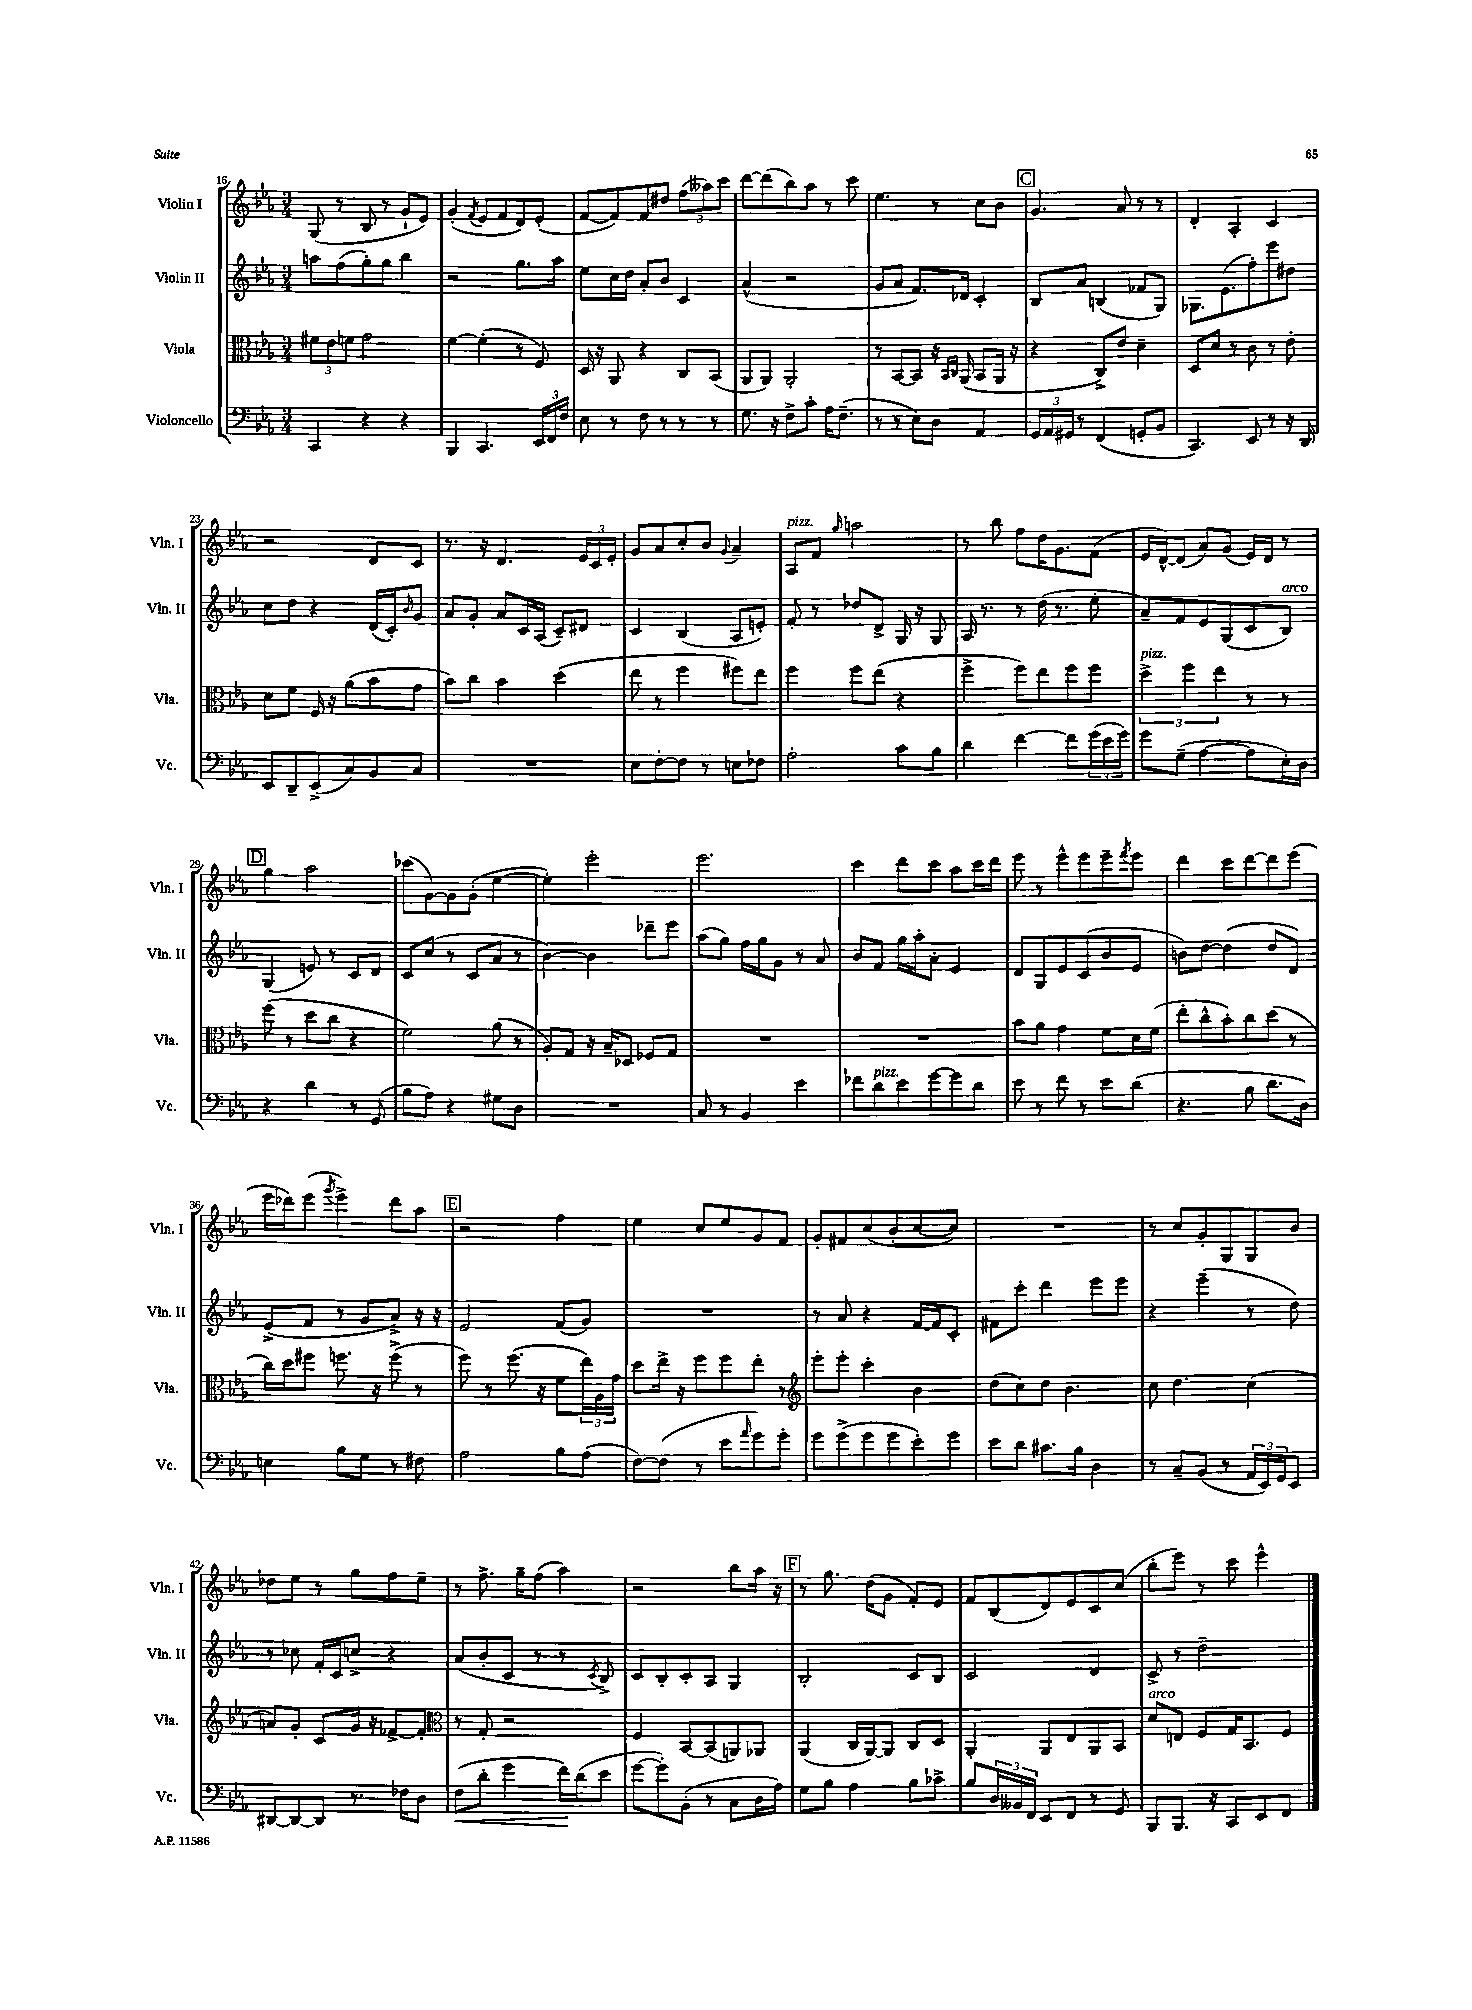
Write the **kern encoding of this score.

**kern	**dynam	**kern	**kern	**kern
*part4	*part4	*part3	*part2	*part1
*staff4	*staff4	*staff3	*staff2	*staff1
*I"Violoncello	*	*I"Viola	*I"Violin II	*I"Violin I
*I'Vc.	*	*I'Vla.	*I'Vln. II	*I'Vln. I
*clefF4	*	*clefC3	*clefG2	*clefG2
*k[b-e-a-]	*	*k[b-e-a-]	*k[b-e-a-]	*k[b-e-a-]
*M3/4	*	*M3/4	*M3/4	*M3/4
=16	=16	=16	=16	=16
4CC/	.	12f#X\L	8aan\L	(8G/
.	.	12e-\	.	.
.	.	.	(8ff\	8r
.	.	12fn\J	.	.
4r	.	2g\	8gg'\)	8B-/
.	.	.	8gg\J	8r
4r	.	.	4bb-\	8g`/L
.	.	.	.	8e-/J)
=17	=17	=17	=17	=17
4BBB-/	.	[4f\	2r	(4g'/
.	.	.	.	8qf/
4.CC/	.	(4f'\]	.	8e-/L
.	.	.	.	8f/
.	.	8r	8.gg\L	8d/)
24EE-/LL	.	8F/)	.	(8e-'/J
24FF/	.	.	.	.
.	.	.	16aa-\Jk	.
24F/JJ	.	.	.	.
=18	=18	=18	=18	=18
8E-\	.	16D/	8ee-\L	[8f/L
.	.	16r	.	.
8r	.	8AA-/	16cc\L	8f/])
.	.	.	16dd\JJ	.
8F\	.	4r	8a-'/L	8f/
8r	.	.	8b-/J	8dd#X/J
8r	.	8C/L	4c/	(12ff\L
.	.	.	.	12aa--X\)
8r	.	(8BB-/J	.	.
.	.	.	.	12ccc\J
=19	=19	=19	=19	=19
8.G\	.	8AA-/L	(4a-^^/	[8ddd\L
.	.	8AA-/J)	.	(8ddd\]
16r	.	.	.	.
8F^\L	.	2AA-'/	2r	8bb-\)
8c'\J	.	.	.	8aa-\J
16A-\KL	.	.	.	8r
(8.F~\J	.	.	.	.
.	.	.	.	8ccc\
=20	=20	=20	=20	=20
8r	.	8r	8g/L	4.ee-\
8r	.	[8BB-/L	8a-/J	.
8E-\L)	.	8BB-/J]	8.f/L)	.
8D\J	.	16r	.	8r
.	.	16qqBB-/LL	.	.
.	.	16qqC/JJ	.	.
.	.	(16AA-/	16d-X/Jk	.
4AA-/	.	8BB-/L	4c'/	8cc\L
.	.	16AA-/Jk	.	8b-\J
.	.	16r	.	.
!!LO:REH:place=s1:t=C
=21	=21	=21	=21	=21
24GG/LL	.	4r	8B-/L	4.g/
24AA-/	.	.	.	.
24GG#X/JJ	.	.	.	.
8r	.	.	8a-/J	.
(4FF/	.	8C^/L)	(4Bn/	.
.	.	8e-/J	.	8a-/
8GGn'/L	.	4d~\	8f-X/L	8r
8BB-/J	.	.	8G/J)	8r
=22	=22	=22	=22	=22
4.CC/)	.	8D/L	8.G-X\L	4d'/
.	.	8d/J	.	.
.	.	.	(8.e-\	.
.	.	8r	.	4A-'/
8EE-/	.	8c\	8ff'\)	.
8r	.	8r	8eee-\	4c/
16r	.	8e-'\	8dd#X\J	.
16DD/	.	.	.	.
!!LO:LB:g=z
=23	=23	=23	=23	=23
8EE-/L	.	8d\L	8cc\L	2r
8DD~/	.	8f\J	8dd\J	.
(8EE-^/	.	16F/	4r	.
.	.	16r	.	.
8C/)	.	(8a-\L	.	.
8BB-/	.	8b-\	(16d/LL	8d/L
.	.	.	16c'/J)	.
.	.	.	16qqb-/	.
8C/J	.	8g\J	8g/J	8c/J
=24	=24	=24	=24	=24
2.r	.	8b-\L)	8a-/L	8.r
.	.	8cc\J	8g'/J	.
.	.	.	.	16r
.	.	4b-\	8a-/L	4.d/
.	.	.	16c/L	.
.	.	.	(16A-/JJ	.
.	.	(4dd\	8c~/L)	.
.	.	.	8d#X/J	24e-/LL
.	.	.	.	24c/
.	.	.	.	24e-'/JJ
=25	=25	=25	=25	=25
8E-\L	.	8ee-\	4c/	8g/L
[8F'\	.	8r	.	8a-/
8F\J]	.	4ff\	(4B-/	8cc'/
8r	.	.	.	8b-/J
.	.	.	.	8qqg/
8En\L	.	8ff#X\L)	8A-/L	4a-~/
8F-X\J	.	8ee-\J	8en'/J)	.
=26	=26	=26	=26	=26
!	!	!	!	!LO:TX:a:i:t=pizz.
2A-'\	.	4ff\	8f'/	8A-/L
.	.	.	8r	8f/J
.	.	.	.	16qqgg/
.	.	8ff\L	8dd-X/L	2aan\
.	.	(8ee-\J	8d^/J	.
8c\L	.	4r	16G/	.
.	.	.	16r	.
8B-\J	.	.	8G/	.
=27	=27	=27	=27	=27
4d\	.	4ff^\	16A-/	8r
.	.	.	8.r	.
.	.	.	.	8bb-\
[4f\	.	8ff\L)	8r	8ff\L
.	.	8ee-\	(16dd\	16dd\K
.	.	.	8.r	8.g\
8f\L]	.	8ff\	.	.
(24g\L	.	8ff\J	8ee-'\	(8f\J
24e-\	.	.	.	.
24g\JJ)	.	.	.	.
=28	=28	=28	=28	=28
!	!	!LO:TX:a:i:t=pizz.	!	!
8g\L	.	6dd^\	8a-~/L)	16e-/LL
.	.	.	.	[16d^^/J)
(8G~\J	.	.	8f/	(8d/J]
.	.	6ff\	.	.
[4A-\	.	.	8e-/	8a-/L)
.	.	6ee-\	.	.
.	.	.	(8G/	(8g/J
8A-\L]	.	8r	8c/	16e-/LL)
.	.	.	.	16d/JJ
!	!	!	!LO:TX:a:i:t=arco	!
16E-'\L)	.	8r	8B-/J)	8r
16D\JJ	.	.	.	.
!!LO:LB:g=z
!!LO:REH:place=s1:t=D
=29	=29	=29	=29	=29
4r	.	(8ff\	(4G/	4gg\
.	.	8r	.	.
4d\	.	8dd\L	8en/)	2aa-\
.	.	8cc\J	8r	.
8r	.	4r	8c/L	.
(8GG/	.	.	8d/J	.
=30	=30	=30	=30	=30
8B-\L	.	2f\)	8c/L	(8ccc-X\L
8A-\J)	.	.	(8cc/J	[8g\)
4r	.	.	8r	8g\]
.	.	.	8c/L	(8g'\J
8G#X\L	.	(8a-\	8a-/J	[4ee-\
8D\J	.	8r	8r	.
=31	=31	=31	=31	=31
2.r	.	8A-'/L)	[4b-\)	4ee-'\])
.	.	8G/J	.	.
.	.	16r	4b-\]	2eee-'\
.	.	16B-~/KL	.	.
.	.	8D-X/J	.	.
.	.	8F-X/L	8ddd-X~\L	.
.	.	8G/J	8eee-\J	.
=32	=32	=32	=32	=32
8C/	.	2.r	(8aa-\L	2.eee-\
8r	.	.	8gg\J)	.
4BB-/	.	.	16ff\LL	.
.	.	.	16gg\J	.
.	.	.	8g\J	.
4e-\	.	.	8r	.
.	.	.	8a-/	.
=33	=33	=33	=33	=33
8f-X\L	.	2.r	8b-/L	4ccc\
!LO:TX:a:i:t=pizz.	!	!	!	!
8d\	.	.	8f/J	.
8e-\	.	.	16gg\LL	8ddd\L
.	.	.	16aa-'\J	.
[8g\	.	.	8a-'\J	8ccc\J
8g\]	.	.	4e-/	8aa-\L
8d\J	.	.	.	16ccc\L
.	.	.	.	16ddd\JJ
=34	=34	=34	=34	=34
8e-\	.	8b-\L	8d/L	8eee-\
8r	.	8a-\J	8G/	8r
8f\	.	4g\	8e-/	8eee-^^\L
8r	.	.	(8c/	8eee-\
8e-\L	.	8f\L	8b-/	8eee-~\
.	.	.	.	8qfff/
(8d\J	.	16d\L	8e-/J	8eee-\J
.	.	(16f\JJ	.	.
=35	=35	=35	=35	=35
4.r	.	8ee-'\L	8bn\L)	4ddd\
.	.	8cc^^\	[8dd\J	.
.	.	8b-'\)	(4dd\]	8ccc\L
8B-\	.	8cc\	.	[8ddd\
8.d\L	.	(8dd\J	8dd/L	8ddd\]
.	.	8r	8d/J)	(8eee-\J
16D\Jk)	.	.	.	.
!!LO:LB:g=z
=36	=36	=36	=36	=36
4En\	.	16cc\LL)	(8e-^/L	16eee-\LL
.	.	16dd\J	.	16ddd-X\J)
.	.	8ff#X\J	8f/J	(8eee-\J
.	.	.	.	8qggg/
8B-\L	.	8.ffn\	8r	4eee-^\)
8G\J	.	.	8g/L	.
.	.	16r	.	.
8r	.	(8ff^\	8a-^/J)	8ddd-\L
8F#X\	.	8r	16r	8aa-\J
.	.	.	16r	.
!!LO:REH:place=s1:t=E
=37	=37	=37	=37	=37
2A-\	.	8ff\)	2e-/	2r
.	.	8r	.	.
.	.	(8.ff\	.	.
.	.	16r	.	.
8B-\L	.	8f\L	(8f/L	4ff\
(8A-\J	.	24ee-\L)	8g/J)	.
.	.	24A-\	.	.
.	.	24g\JJ	.	.
=38	=38	=38	=38	=38
[8F\L)	.	8dd\L	2.r	4ee-\
(8F\J]	.	16ee-^\Jk	.	.
.	.	16r	.	.
8r	.	8ff\L	.	8cc/L
8e-\L	.	8ff\	.	8ee-/
16qqa-/	.	.	.	.
8g\)	.	8ee-'\J	.	8g/
8g'\J	.	8r	.	8f/J
=39	=39	=39	=39	=39
*	*	*clefG2	*	*
8g\L	.	8eee-'\L	8r	8g'/L
(8g^\	.	8eee-'\J	8a-/	8f#X/
8g\	.	4ccc'\	4r	(8cc/
8g\	.	.	.	8b-'/
8e-'\)	.	4b-\	[16f/LL	[8cc/
.	.	.	16f/J]	.
8g\J	.	.	8c'/J	8cc/J])
=40	=40	=40	=40	=40
8e-\L	.	(8dd\L	8f#X\L	2.r
8d\J	.	8cc\)	8ccc'\J	.
8.c#X\L	.	8dd\J	4ddd\	.
.	.	4.b-\	.	.
16B-\Jk	.	.	.	.
4D\	.	.	8eee-\L	.
.	.	.	8eee-\J	.
=41	=41	=41	=41	=41
8r	.	8cc\	4r	8r
8C~/L	.	4.dd\	.	8cc/L
(8BB-/J	.	.	(4eee-~\	8g'/
8r	.	.	.	8G/
24AA-/LL	.	(4cc\	8r	8G/
24EE-/)	.	.	.	.
24GG/J	.	.	.	.
8EE-/J	.	.	8dd\)	8b-/J
!!LO:LB:g=z
=42	=42	=42	=42	=42
[8DD#X/L	.	8an/L)	8r	8dd-X\L
8DD#/_	.	8g'/J	8cc-X\	8ee-\J
8DD#/J]	.	8c/L	16f'/LL	8r
.	.	.	16c/J	.
8.r	.	16g/Jk	8ccn^/J	8gg\L
.	.	16r	.	.
.	.	[8f-X^/L	4r	8ff\
16F-X\KL	.	.	.	.
8D\J	.	8f-'/J]	.	8ee-~\J
=43	=43	=43	=43	=43
*	*	*clefC3	*	*
!	!LO:HP:b	!	!	!
(8F\L	<	8r	(8a-/L	8r
8d'\J	.	8G'/	8b-'/	8.ff^\
4g\	.	2r	8c/J	.
.	.	.	.	16gg~\KL
.	.	.	8r	(8ff\J
16f\LL)	.	.	8r	4aa-\)
(16d\J	[	.	.	.
.	.	.	8qc/	.
8e-\J	.	.	8B-^/)	.
=44	=44	=44	=44	=44
[8g\L	.	4F/	8c/L	2r
8g'\])	.	.	8B-'/	.
(8BB-'\J	.	[8BB-/L	8c'/	.
8r	.	(8BB-/]	8A-/J	.
8C\L	.	8AAn/)	4G/	8bb-\L
16D\L	.	8AA-X/J	.	16aa-\Jk
16A-\JJ)	.	.	.	16r
!!LO:REH:place=s1:t=F
=45	=45	=45	=45	=45
8G\L	.	(4AA-/	2B-'/	8r
8B-\J	.	.	.	8.gg\
4A-\	.	16C/LL	.	.
.	.	[16AA-/J)	.	(16dd\KL
.	.	8AA-/J]	.	8g\J
8B-\L	.	8C/L	8c/L	8f'/L)
8c-X^\J	.	8D/J	8B-/J	8e-/J
=46	=46	=46	=46	=46
8B-/L	.	4AA-'/	2c/	8f/L
24D/L	.	.	.	(8B-/
24BB--X/	.	.	.	.
24FF/JJ	.	.	.	.
8EE-/L	.	8AA-/L	.	8d/)
8FF/J	.	8E-/	.	8e-/
8r	.	8AA-/	4d/	8c/
8GG/	.	8BB-/J	.	(8cc/J
=47	=47	=47	=47	=47
!	!	!LO:TX:a:i:t=arco	!	!
8BBB-/L	.	8d/L	8c^/	8bb-'\L
8.BBB-/J	.	8En/J	8r	8eee-\J)
.	.	8F/L	2dd~\	8r
16r	.	.	.	.
8CC/L	.	16G/K	.	8ccc\
.	.	8.BB-/	.	.
8EE-/	.	.	.	4eee-^^\
8FF/J	.	8F/J	.	.
==	==	==	==	==
*-	*-	*-	*-	*-
